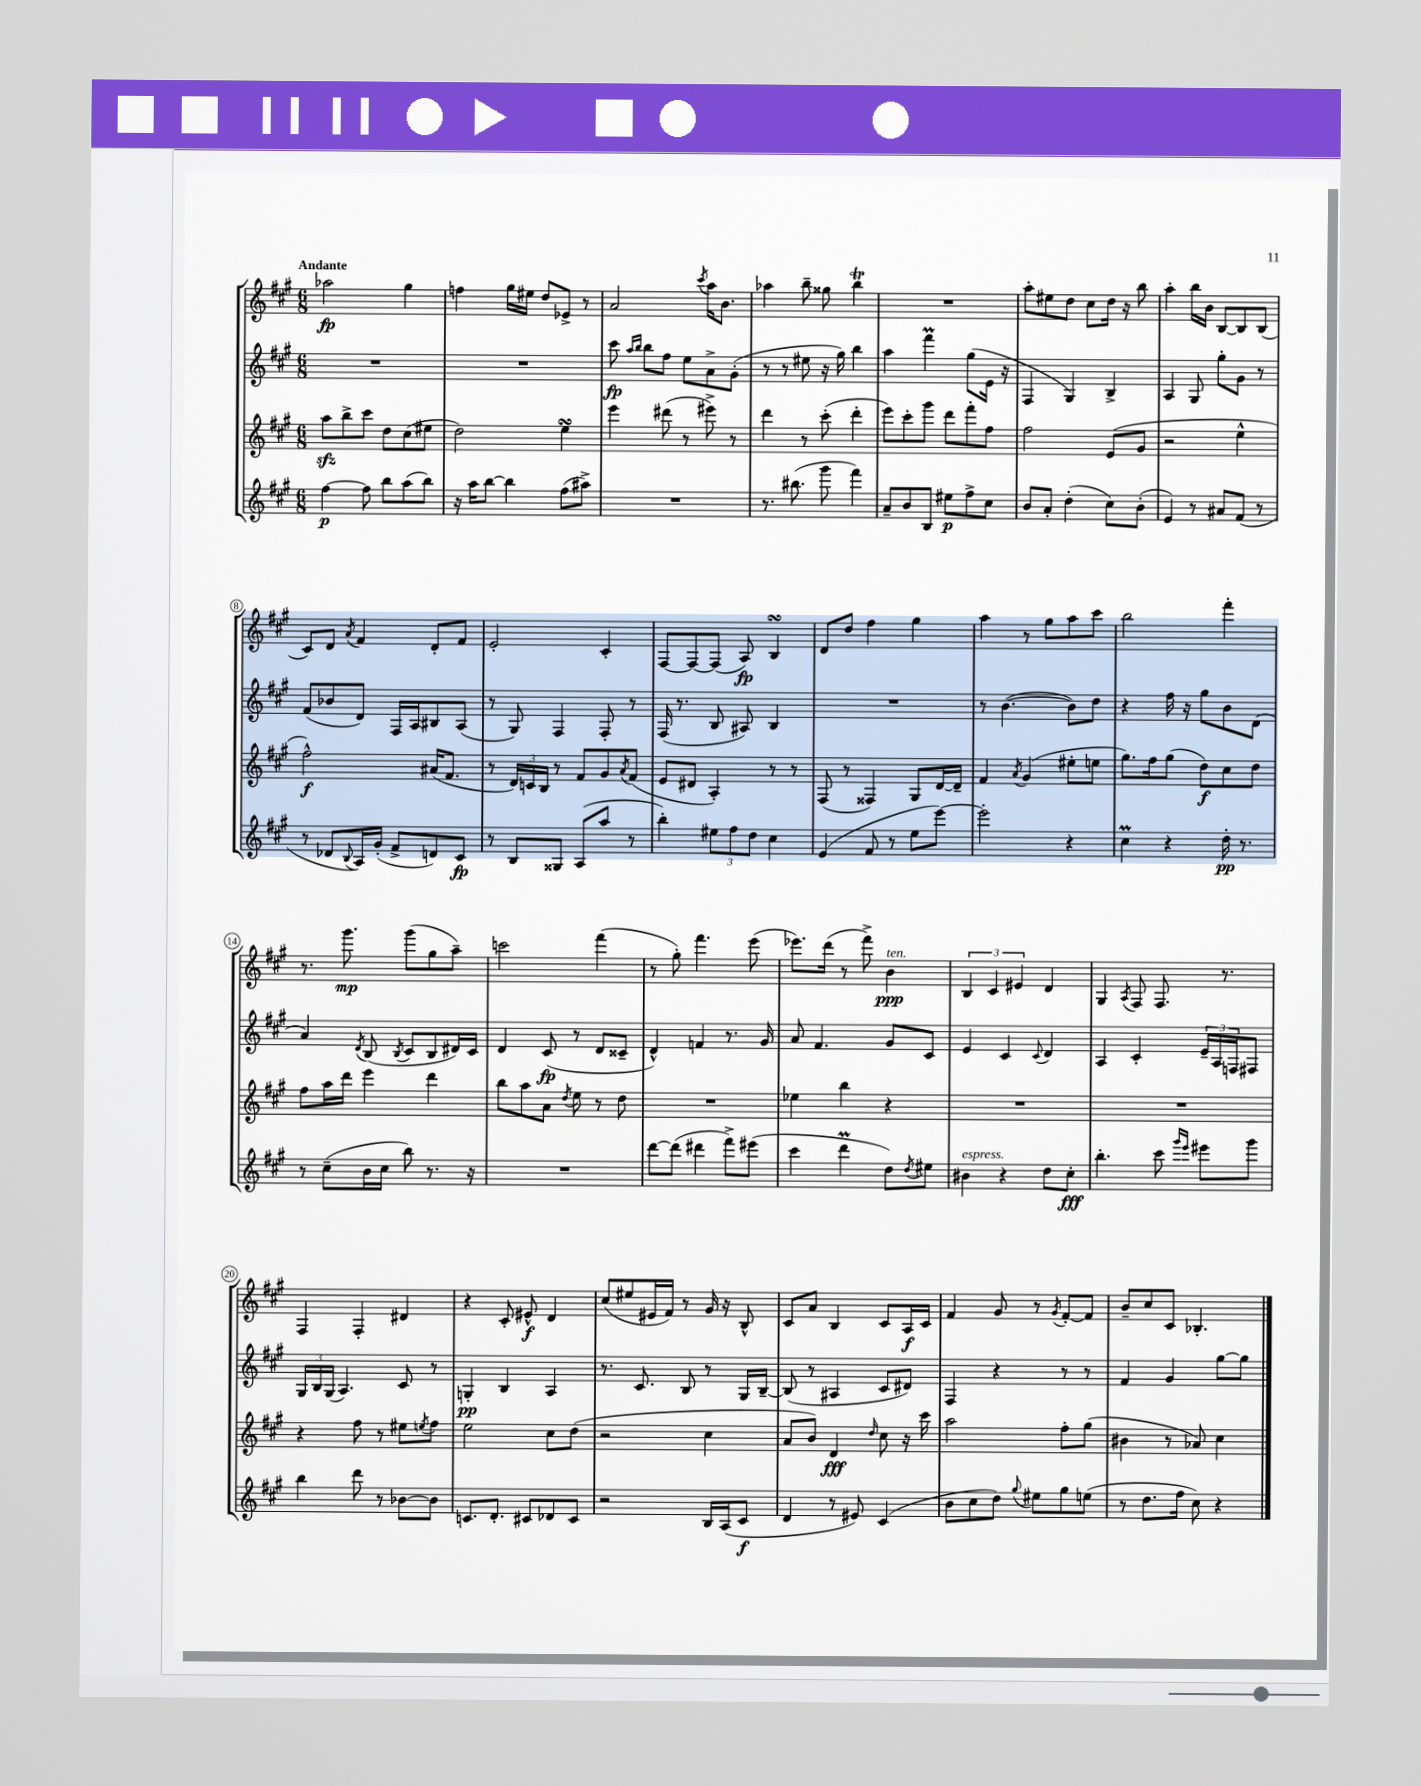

**kern	**dynam	**kern	**dynam	**kern	**dynam	**kern	**dynam
*part4	*part4	*part3	*part3	*part2	*part2	*part1	*part1
*staff4	*staff4	*staff3	*staff3	*staff2	*staff2	*staff1	*staff1
*clefG2	*	*clefG2	*	*clefG2	*	*clefG2	*
*k[f#c#g#]	*	*k[f#c#g#]	*	*k[f#c#g#]	*	*k[f#c#g#]	*
*M6/8	*	*M6/8	*	*M6/8	*	*M6/8	*
=1	=1	=1	=1	=1	=1	=1	=1
!	!	!	!	!	!	!LO:TX:a:B:t=Andante	!
[4ff#\	p	8aazz\L	.	2.r	.	2aa-X\	fp
.	.	8bb^\	.	.	.	.	.
8ff#\]	.	8ccc#\J	.	.	.	.	.
8bb\L	.	8dd\L	.	.	.	.	.
(8aa\	.	(8cc#\	.	.	.	4gg#\	.
8bb\J)	.	8ee#X\J	.	.	.	.	.
=2	=2	=2	=2	=2	=2	=2	=2
16r	.	2dd\)	.	2.r	.	4ffn\	.
16aa\KL	.	.	.	.	.	.	.
[8bb\J	.	.	.	.	.	.	.
4bb\]	.	.	.	.	.	16gg#\LL	.
.	.	.	.	.	.	16ee#X\JJ	.
.	.	.	.	.	.	8dd/L	.
(8ff#\L	.	4eesSSS\	.	.	.	8e-X^/J	.
8aa#X^\J)	.	.	.	.	.	8r	.
=3	=3	=3	=3	=3	=3	=3	=3
2.r	.	4eee\	.	8ccc#\	fp	2a/	.
.	.	.	.	16qqaa/LL	.	.	.
.	.	.	.	16qqbb/JJ	.	.	.
.	.	.	.	8bb\L	.	.	.
.	.	(8ddd#X\	.	8ff#\J	.	.	.
.	.	8r	.	8ee\L	.	.	.
.	.	.	.	.	.	8qccc#/	.
.	.	8eee#X^\)	.	8a^\	.	16aa\KL	.
.	.	.	.	.	.	8.b\J	.
.	.	8r	.	(8g#'\J	.	.	.
=4	=4	=4	=4	=4	=4	=4	=4
8.r	.	4ddd\	.	8r	.	4aa-X\	.
.	.	.	.	8r	.	.	.
(8.bb#X\	.	.	.	.	.	.	.
.	.	8r	.	8ee#X\	.	8bb~\	.
8ggg#\	.	(8ccc#'\	.	16r	.	8gg##X\	.
.	.	.	.	16gg#\)	.	.	.
4fff#\)	.	4ddd'\	.	4bb\	.	4bbT\	.
=5	=5	=5	=5	=5	=5	=5	=5
8a~/L	.	8eee\L)	.	4aa\	.	2.r	.
8b/	.	8ccc#'\	.	.	.	.	.
8B/J	.	8ggg#\J	.	4fff#M\	.	.	.
8ee#X\L	p	8ddd\L	.	.	.	.	.
8ff#^\	.	8fff#'\	.	(8gg#\L	.	.	.
8cc#\J	.	8ff#\J	.	16e\Jk	.	.	.
.	.	.	.	16r	.	.	.
=6	=6	=6	=6	=6	=6	=6	=6
8b/L	.	2ff#\	.	4F#/	.	8aa'\L	.
8a'/J	.	.	.	.	.	8ee#X\	.
(4dd'\	.	.	.	4G#/)	.	8dd\J	.
.	.	.	.	.	.	8cc#\L	.
8cc#\L)	.	(8e/L	.	4B^/	.	16dd\Jk	.
.	.	.	.	.	.	16r	.
(8b'\J	.	8g#/J	.	.	.	8bb\	.
=7	=7	=7	=7	=7	=7	=7	=7
4e/)	.	2r	.	4A/	.	4aa'\	.
8r	.	.	.	8G#/	.	16bb\LL	.
.	.	.	.	.	.	16b\JJ	.
8a#X/L	.	.	.	8gg#'\L	.	[8B/L	.
(8f#/J	.	4ee^^\	.	8g#\J	.	8B/]	.
8r	.	.	.	8r	.	(8B/J	.
!!LO:LB:g=z
=8	=8	=8	=8	=8	=8	=8	=8
8r	.	2ff#^^\)	f	(8f#/L	.	8c#/L)	.
8d-X/L	.	.	.	8b-X/	.	8d/J	.
8qqB/	.	.	.	.	.	8qa/	.
16A/L)	.	.	.	8d/J)	.	4f#/	.
(16g#'/JJ	.	.	.	.	.	.	.
8f#^/L	.	.	.	16F#/LL	.	.	.
.	.	.	.	16A/J	.	.	.
8dn/)	.	(16a#X/KL	.	8B#X/	.	8d'/L	.
.	.	8.f#/J	.	.	.	.	.
8c#/J	fp	.	.	(8A/J	.	8f#/J	.
=9	=9	=9	=9	=9	=9	=9	=9
8r	.	8r	.	8r	.	2e'/	.
8B/L	.	24d/LL)	.	8G#/)	.	.	.
.	.	24cn/	.	.	.	.	.
.	.	24B/JJ	.	.	.	.	.
8G##X/J	.	8r	.	4F#/	.	.	.
(8A/L	.	8f#/L	.	.	.	.	.
8aa/J	.	8g#/	.	8F#'/	.	4c#'/	.
.	.	8qa/	.	.	.	.	.
8r	.	(8f#/J	.	8r	.	.	.
=10	=10	=10	=10	=10	=10	=10	=10
4bb'\)	.	8e/L	.	(16F#/	.	[8F#/L	.
.	.	.	.	8.r	.	.	.
.	.	8d#X/J	.	.	.	8F#/_	.
12ee#X\L	.	4A'/)	.	8B/	.	(8F#/J]	.
12ff#\	.	.	.	.	.	.	.
.	.	.	.	8A#X/)	.	8A/)	fp
12dd\J	.	.	.	.	.	.	.
4cc#\	.	8r	.	4B/	.	4BsSSS/	.
.	.	8r	.	.	.	.	.
=11	=11	=11	=11	=11	=11	=11	=11
(4e/	.	(8F#/	.	2.r	.	8d/L	.
.	.	8r	.	.	.	8dd/J	.
8f#/	.	4F##X/)	.	.	.	4ff#\	.
8r	.	.	.	.	.	.	.
8ee\L	.	8G#/L	.	.	.	4gg#\	.
[8eee\J)	.	[16d/L	.	.	.	.	.
.	.	16d~/JJ]	.	.	.	.	.
=12	=12	=12	=12	=12	=12	=12	=12
2eee'\]	.	4f#/	.	8r	.	4aa\	.
.	.	.	.	([4.b\	.	.	.
.	.	8qa/	.	.	.	.	.
.	.	(4g#/	.	.	.	8r	.
.	.	.	.	.	.	8gg#\L	.
4r	.	8ee#X'\L	.	8b\L])	.	8aa\	.
.	.	8een\J	.	8dd\J	.	8ccc#\J	.
=13	=13	=13	=13	=13	=13	=13	=13
4cc#m\	.	8.gg#\L)	.	4r	.	2bb\	.
.	.	16ff#\k	.	.	.	.	.
4r	.	(8gg#\J	.	16ff#\	.	.	.
.	.	.	.	16r	.	.	.
.	.	8dd\L)	f	8gg#\L	.	.	.
16dd'\	pp	8cc#\	.	8b\	.	4fff#'\	.
8.r	.	.	.	.	.	.	.
.	.	8dd\J	.	(8d\J	.	.	.
!!LO:LB:g=z
=14	=14	=14	=14	=14	=14	=14	=14
8r	.	8ff#\L	.	4a/)	.	8.r	.
(8cc#~\L	.	16aa\L	.	.	.	.	.
.	.	16ddd\JJ	.	.	.	8.ggg#\	mp
.	.	.	.	8qd/	.	.	.
16b\L	.	4eee\	.	(8B/	.	.	.
16cc#\JJ	.	.	.	.	.	.	.
.	.	.	.	8qB/	.	.	.
8bb\)	.	.	.	8c#/L	.	(8ggg#\L	.
8.r	.	4ddd\	.	8B/	.	8gg#\	.
.	.	.	.	16d#X/L)	.	8aa~\J)	.
16r	.	.	.	16c#/JJ	.	.	.
=15	=15	=15	=15	=15	=15	=15	=15
2.r	.	8bb\L	.	4d/	.	2cccn\	.
.	.	8aa\	.	.	.	.	.
.	.	8a\J	.	(8c#/	fp	.	.
.	.	8qdd/	.	.	.	.	.
.	.	8ee\	.	8r	.	.	.
.	.	8r	.	8d/L	.	(4fff#\	.
.	.	8dd\	.	8c##X~/J	.	.	.
=16	=16	=16	=16	=16	=16	=16	=16
[8ddd\L	.	2.r	.	4d^^/)	.	8r	.
(8ddd\J]	.	.	.	.	.	8gg#'\)	.
4ddd#X\	.	.	.	4fn/	.	4.fff#\	.
8fff#^\L)	.	.	.	8.r	.	.	.
(8eee#X\J	.	.	.	.	.	(8eee\	.
.	.	.	.	16g#/	.	.	.
=17	=17	=17	=17	=17	=17	=17	=17
4ccc#\	.	4ee-X\	.	8a/	.	8.eee-X\L)	.
.	.	.	.	4.f#/	.	.	.
.	.	.	.	.	.	(16ddd\Jk	.
4dddM\	.	4bb\	.	.	.	8r	.
.	.	.	.	.	.	8fff#^\)	.
!	!	!	!	!	!	!LO:TX:a:i:t=ten.	!
8dd\L)	.	4r	.	8g#/L	.	4b\	ppp
8qdd/	.	.	.	.	.	.	.
8ee#X\J	.	.	.	8c#/J	.	.	.
=18	=18	=18	=18	=18	=18	=18	=18
!LO:TX:a:i:t=espress.	!	!	!	!	!	!	!
4b#X\	.	2.r	.	4e/	.	6B/	.
.	.	.	.	.	.	6c#/	.
4r	.	.	.	4c#/	.	.	.
.	.	.	.	.	.	6e#X/	.
.	.	.	.	8qqc#/	.	.	.
8dd\L	.	.	.	4d/	.	4d/	.
8cc#'\J	fff	.	.	.	.	.	.
=19	=19	=19	=19	=19	=19	=19	=19
4.bb'\	.	2.r	.	4A/	.	4G#/	.
.	.	.	.	.	.	8qA/	.
.	.	.	.	4c#'/	.	8F#/	.
8ccc#\	.	.	.	.	.	8.F#/	.
16qqggg#/LL	.	.	.	.	.	.	.
16qqeee/JJ	.	.	.	.	.	.	.
8eee#X\L	.	.	.	24e~/LL	.	.	.
.	.	.	.	24A/	.	.	.
.	.	.	.	.	.	8.r	.
.	.	.	.	24Fn/J	.	.	.
8ggg#\J	.	.	.	8F#X/J	.	.	.
!!LO:LB:g=z
=20	=20	=20	=20	=20	=20	=20	=20
4bb\	.	4r	.	24G#/LL	.	4F#/	.
.	.	.	.	24B/	.	.	.
.	.	.	.	(24G#/JJ	.	.	.
.	.	.	.	4.A/)	.	.	.
8ddd\	.	8ff#\	.	.	.	4F#'/	.
8r	.	8r	.	.	.	.	.
[8b-X\L	.	8ee#X\L	.	8c#/	.	4d#X/	.
.	.	8qeen/	.	.	.	.	.
8b-\J]	.	8ff#\J	.	8r	.	.	.
=21	=21	=21	=21	=21	=21	=21	=21
8.cn/L	.	2ee\	.	4Gn'/	pp	4r	.
8.d'/J	.	.	.	.	.	.	.
.	.	.	.	4B/	.	8c#'/	.
8c#X/L	.	.	.	.	.	8e#X^^/	f
8d-X/	.	8cc#\L	.	4A/	.	4d/	.
8c#/J	.	(8dd\J	.	.	.	.	.
=22	=22	=22	=22	=22	=22	=22	=22
2r	.	2r	.	8.r	.	(8cc#/L	.
.	.	.	.	.	.	8ee#X/	.
.	.	.	.	8.c#/	.	.	.
.	.	.	.	.	.	16e#X/L	.
.	.	.	.	.	.	16f#/JJ)	.
.	.	.	.	8B/	.	8r	.
16B/LL	.	4cc#\	.	8r	.	16g#/	.
(16A/J	.	.	.	.	.	16r	.
8c#/J	f	.	.	16G#/LL	.	8B^^/	.
.	.	.	.	[16B~/JJ	.	.	.
=23	=23	=23	=23	=23	=23	=23	=23
4d/	.	8a/L	.	(8B/]	.	8c#/L	.
.	.	8b/J)	.	8r	.	8a/J	.
8r	.	4d/	fff	4A#X/	.	4B/	.
8e#X/)	.	.	.	.	.	.	.
.	.	16qqdd/	.	.	.	.	.
(4c#/	.	8cc#\	.	8c#/L	.	8c#/L	.
.	.	16r	.	8d#X/J)	.	16A/L	f
.	.	16ccc#\	.	.	.	16c#/JJ	.
=24	=24	=24	=24	=24	=24	=24	=24
8b\L	.	2aa\	.	4F#/	.	4f#/	.
8cc#\	.	.	.	.	.	.	.
8dd\J)	.	.	.	4r	.	8g#/	.
8qqgg#/	.	.	.	.	.	.	.
8ee#X\L	.	.	.	.	.	8r	.
.	.	.	.	.	.	8qg#/	.
8gg#\	.	8ff#'\L	.	8r	.	[8f#'/L	.
(8een\J	.	(8gg#\J	.	8r	.	8f#/J]	.
=25	=25	=25	=25	=25	=25	=25	=25
8r	.	4b#X\	.	4f#/	.	8b~/L	.
8.dd\L	.	.	.	.	.	8cc#/	.
.	.	8r	.	4g#/	.	8c#/J	.
16ff#\Jk	.	.	.	.	.	.	.
8cc#\)	.	8a-X/)	.	.	.	4.B-X'/	.
4r	.	4cc#\	.	[8gg#\L	.	.	.
.	.	.	.	8gg#\J]	.	.	.
==	==	==	==	==	==	==	==
*-	*-	*-	*-	*-	*-	*-	*-
